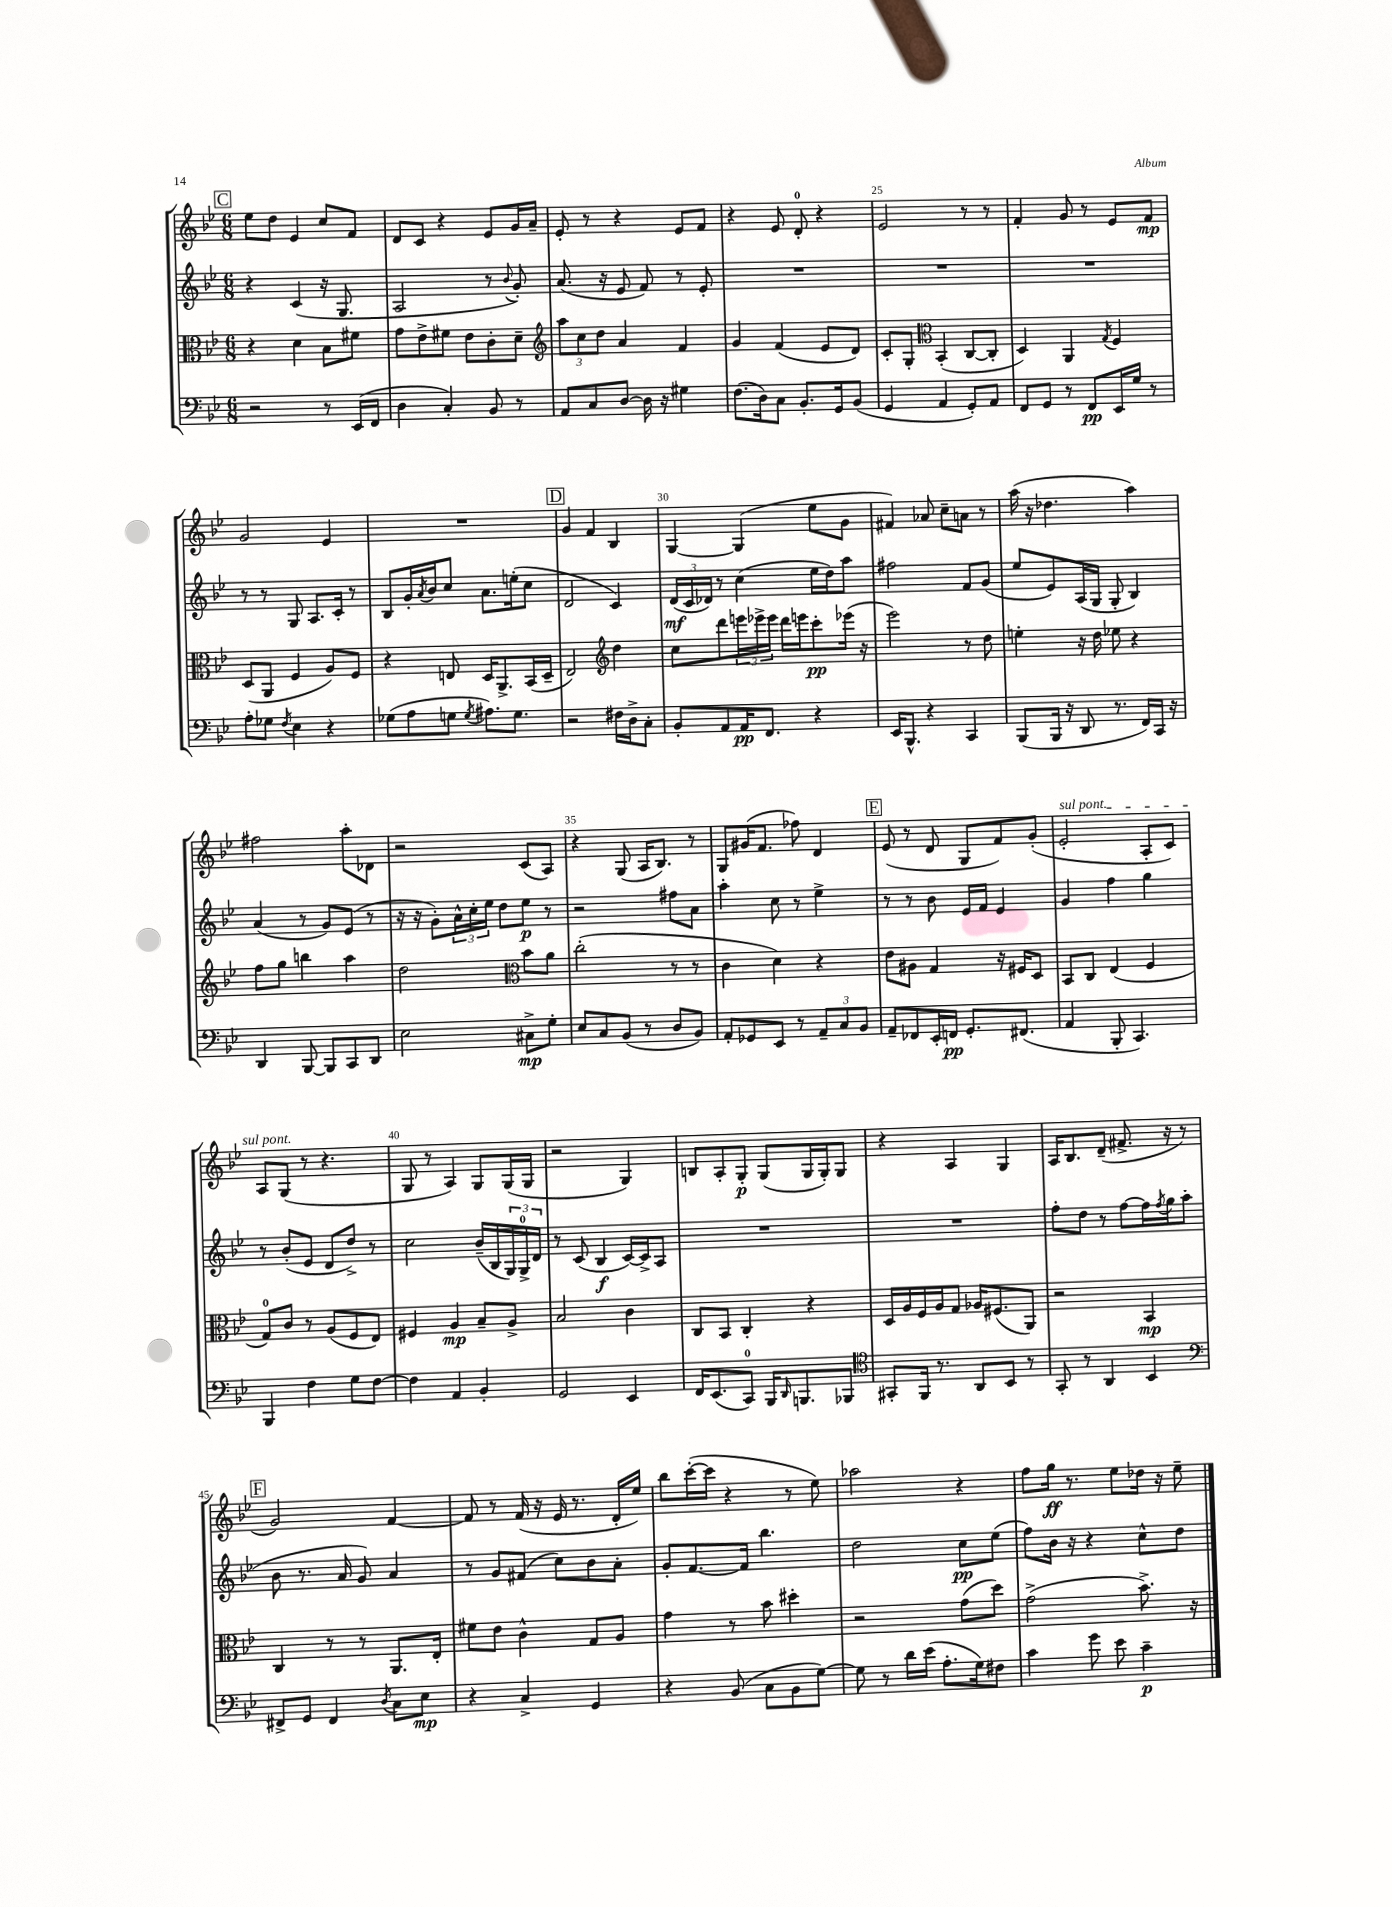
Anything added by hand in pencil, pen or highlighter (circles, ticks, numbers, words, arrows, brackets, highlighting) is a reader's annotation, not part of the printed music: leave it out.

**kern	**kern	**kern	**kern
*staff4	*staff3	*staff2	*staff1
*clefF4	*clefC3	*clefG2	*clefG2
*k[b-e-]	*k[b-e-]	*k[b-e-]	*k[b-e-]
*M6/8	*M6/8	*M6/8	*M6/8
2r	4r	4r	8ee-\L
.	.	.	8dd\J
.	4d\	(4c/	4e-/
8r	8B-\L	16r	8cc/L
.	.	8.G/	.
(16EE-/LL	8f#\J	.	8f/J
16FF/JJ	.	.	.
=	=	=	=
4D\	8g\L	2A/	8d/L
.	8e-^\	.	8c/J
4C'/)	8f#\J	.	4r
.	8e-\L	.	.
8BB-/	8c'\	8r	8e-/L
.	.	8qqb-/	.
8r	8d~\J	8g'/)	16g/L
.	.	.	16a~/JJ
=	=	=	=
*	*clefG2	*	*
8AA/L	12aa\L	(8.a/	8e-'/
.	12cc\	.	.
8C/	.	.	8r
.	12dd\J	.	.
.	.	16r	.
[8D/J	4a/	8e-/	4r
16D\]	.	8f/)	.
16r	.	.	.
4G#\	4f/	8r	8e-/L
.	.	8e-'/	8f/J
=	=	=	=
(8.F\L	4g/	2.r	4r
16D\k)	.	.	.
8C\J	(4f/	.	8e-/
8.BB-'/L	.	.	8d'/
.	8e-/L	.	4r
16GG/k	.	.	.
(8BB-/J	8d/J)	.	.
=	=	=	=
4GG/	8c'/L	2.r	2e-/
.	8G'/J	.	.
*	*clefC3	*	*
4AA/	(4BB-'/	.	.
8GG'/L)	[8C/L	.	8r
8AA/J	8C'/]J	.	8r
=	=	=	=
8FF/L	4D/)	2.r	4f'/
8GG/J	.	.	.
8r	4AA/	.	8g/
8FF/L	.	.	8r
.	8qG/	.	.
16EE-/L	4F/	.	8e-/L
16G/JJ	.	.	.
8r	.	.	8f/J
=	=	=	=
8A'\L	(8D/L	8r	2g/
8G-\J	8AA/J	8r	.
8qF/	.	.	.
4E-\	4F/	8G/	.
.	.	8.A/L	.
4r	8A/L)	.	4e-/
.	.	16c'/Jk	.
.	8F/J	8r	.
=	=	=	=
(8G-\L	4r	8B-/L	2.r
8A\	.	16g'/L	.
.	.	8qa/	.
.	.	16b-/J	.
8G\J	8E/	8cc/J	.
8qG/	.	.	.
8.A#\L)	16D/LK	8.a\L	.
.	8.AA^/	.	.
8.G\J	.	(16ee'\k	.
.	(16BB-/L	8cc\J	.
.	16D~/JJ	.	.
=	=	=	=
2r	2E-/)	2d/	4g/
.	.	.	4f/
*	*clefG2	*	*
16F#\LL	4dd\	4c/)	4B-/
16D^\J	.	.	.
8C'\J	.	.	.
=	=	=	=
8BB-'/L	8cc\L	(24d/LL	[4G/
.	.	24c/	.
.	.	24d-/JJ)	.
8AA/	8ddd\	8r	.
16AA/K	24eee\L	(4cc\	(4G/]
.	24eee-^\	.	.
8.FF/J	.	.	.
.	24eee-\JJ	.	.
.	16ddd\LL	.	.
.	16eee\J	.	.
4r	8ccc'\	16ee-\LL	8ee-\L
.	.	16dd\J)	.
.	(16eee-\Jk	8aa\J	8g\J
.	16r	.	.
=	=	=	=
16EE-/LK	2eee-\)	2ff#\	4f#/)
8.BBB-^^/J	.	.	.
4r	.	.	8a-/
.	.	.	8cc~\L
4CC/	8r	8f/L	8a\J
.	8dd\	(8g/J	8r
=	=	=	=
(8BBB-/L	4ee'\	8ee-/L	(16aa\
.	.	.	16r
16BBB-/Jk	.	8e-/)	4.dd-\
16r	.	.	.
8DD/	16r	(16A/L	.
.	16dd\	16G/JJ	.
8.r	8ee-\	8G'/	.
.	4r	4B-/)	4aa\)
16FF/LL)	.	.	.
16CC/JJ	.	.	.
16r	.	.	.
=	=	=	=
4DD/	8ff\L	(4a/	2ff#\
.	8gg\J	.	.
[8BBB-/	4bb\	8r	.
8BBB-/]L	.	8g/L)	.
8CC/	4aa\	(8e-/J	8aa'\L
8DD/J	.	8r	8d-\J
=	=	=	=
2E-\	2dd\	16r	2r
.	.	16r	.
.	.	8g'\L)	.
.	.	24a^^\L	.
.	.	24cc'\	.
.	.	24ee-\JJ	.
.	.	8dd\L	.
*	*clefC3	*	*
8C#^\L	8b-\L	8ee-\J	(8c/L
8G'\J	8a\J	8r	8A/J)
=	=	=	=
8E-/L	(2cc'\	2r	4r
8C/	.	.	.
(8BB-/J	.	.	(8G/
8r	.	.	16A/LK
.	.	.	8.B-/J)
8D/L	8r	8ff#\L	.
8BB-/J)	8r	8a\J	8r
=	=	=	=
8AA'/L	4c\	4aa'\	8G/L
8GG-/	.	.	(16g#/K
.	.	.	8.f/J
8EE-/J	4d\)	8cc\	.
8r	.	8r	8ff-\)
12AA~/L	4r	4ee-^\	4d/
12C/	.	.	.
12BB-/J	.	.	.
=	=	=	=
8AA~/L	8e-\L	8r	(8e-/
8FF-/	8A#\J	8r	8r
16EE-'/L	4G/	8b-\	8d/
16FF/JJ	.	.	.
8.GG'/L	.	16e-/LL	8G/L
.	.	16f/JJ	.
.	16r	4e-/	8f/)
(8.FF#/J	16F#/LK	.	.
.	8D/J	.	(8g'/J
=	=	=	=
4AA/	8BB-/L	4g/	2e-'/
.	8C/J	.	.
8BBB-'/	(4E-/	4ff\	.
4.CC/)	.	.	.
.	4F/	4gg\	8A'/L
.	.	.	8c/J)
=	=	=	=
4BBB-/	8G/L)	8r	8A/L
.	8c/J	(8b-'/L	(8G/J
4F\	8r	8e-/J	8r
.	(8A/L	8d/L	4.r
8G\L	8F/	8dd^/J)	.
[8F\J	8E-/J)	8r	.
=	=	=	=
4F\]	4F#/	2cc\	8G/
.	.	.	8r
4AA/	4A/	.	4A/)
4BB-'/	8B-~/L	(16b-~/LL	8G/L
.	.	16B-/	.
.	8A^/J	24G/)	(16G/L
.	.	24G^/	.
.	.	.	16G/JJ
.	.	24d/JJ	.
=	=	=	=
2GG/	2B-/	8r	2r
.	.	(8c/	.
.	.	4B-/	.
4EE-/	4c\	[16c/LL)	4G/)
.	.	16c^/]J	.
.	.	8A/J	.
=	=	=	=
16FF/LK	8C/L	2.r	8B/L
(8.EE-/	.	.	.
.	8BB-/J	.	8A'/
8CC/J)	4C'/	.	8G'/J
16BBB-/LK	.	.	(8G/L
16qqDD/	.	.	.
8.BBB/	.	.	.
.	4r	.	16G/L
.	.	.	16G'/J)
8BBB-/J	.	.	8G/J
=	=	=	=
*clefC4	*	*	*
8GG#'/L	16D/LL	2.r	4r
.	16A/	.	.
16FF/Jk	16F/	.	.
8.r	16A/J	.	.
.	8G/J	.	4A/
8AA/L	16A-/LK	.	.
.	(8.F#/	.	.
8BB-/J	.	.	4G/
8r	8AA/J)	.	.
=	=	=	=
8GG'/	2r	8ff'\L	16A/LK
.	.	.	8.B-/
8r	.	8dd\J	.
4AA/	.	8r	(8d~/J
.	.	[8ff\L	8.f#^/
4BB-/	4BB-/	16ff\]L	.
.	.	8qff/	.
.	.	16gg\J	16r
.	.	(8aa\J	8r
=	=	=	=
*clefF4	*	*	*
8FF#^/L	4C/	8b-\	2g/)
8GG/J	.	8.r	.
4FF#/	8r	.	.
.	.	16a/	.
.	8r	8g/)	.
8qD/	.	.	.
8C\L	8.AA/L	4a/	[4f/
8E-\J	.	.	.
.	16E-'/Jk	.	.
=	=	=	=
4r	8f#\L	8r	8f/]
.	8e-\J	8g/L	8r
4C^/	4c^^\	(8f#/J	(16f/
.	.	.	16r
.	.	8cc\L)	16e-/
.	.	.	8.r
4GG/	8G/L	8b-\	.
.	8A/J	8a'\J	16d'/LL
.	.	.	16ee-/JJ)
=	=	=	=
4r	4g\	8g'/L	8bb-\L
.	.	[8.f/	([16ccc'\L
.	.	.	16ccc\]JJ
(8BB-/	8r	.	4r
.	.	16f/]Jk	.
8C\L	8b-\	4.bb-\	.
8BB-\	4dd#'\	.	8r
[8G\J)	.	.	8ee-\)
=	=	=	=
8G\]	2r	2dd\	2aa-\
8r	.	.	.
16d\LL	.	.	.
(16e-\JJ	.	.	.
8.A'\L	.	.	.
.	(8g\L	8cc\L	4r
16G\k)	.	.	.
8F#\J	8dd\J)	(8ee-\J	.
=	=	=	=
4c\	(2g^\	8ff\L)	8ff\L
.	.	16b-\Jk	16gg\Jk
.	.	16r	8.r
8g\	.	4r	.
8e-\	.	.	8ee-\L
4c~\	8.b-^\)	8cc^^\L	16dd-\Jk
.	.	.	16r
.	.	8dd\J	8ee-~\
.	16r	.	.
==	==	==	==
*-	*-	*-	*-
